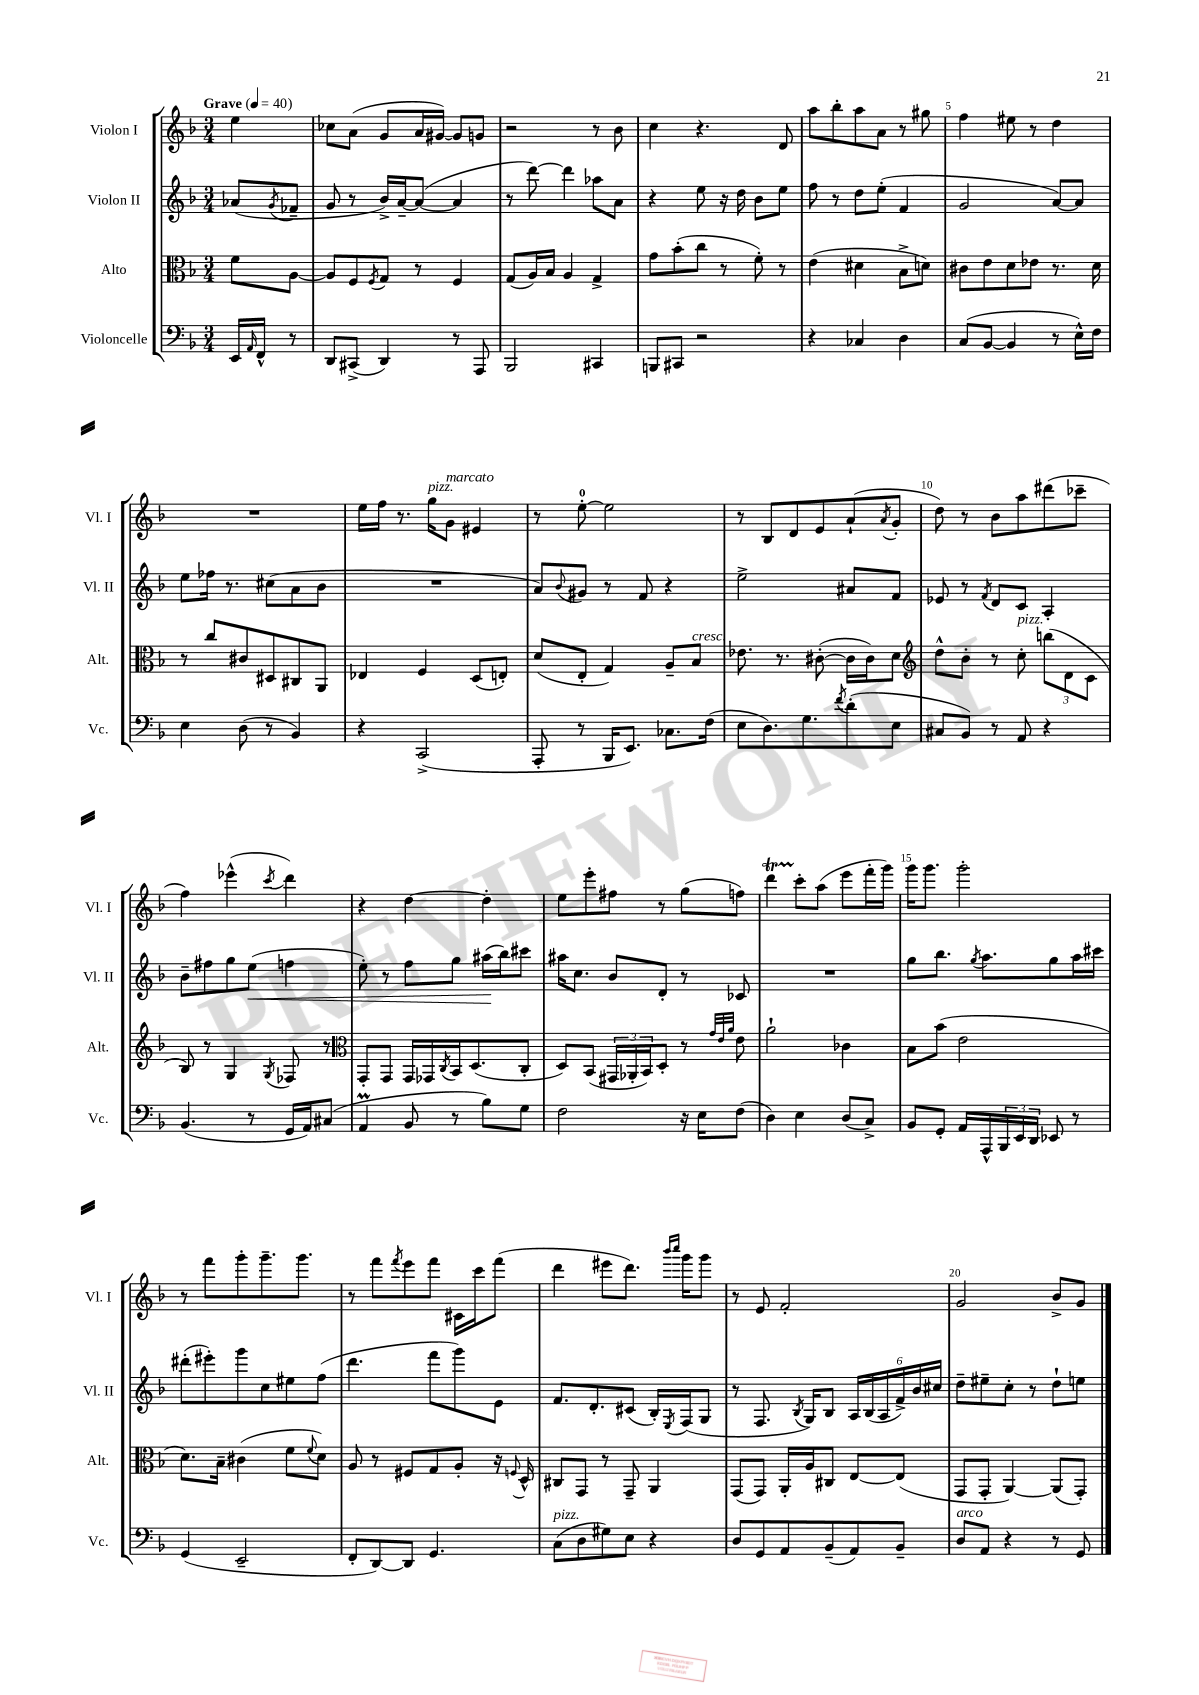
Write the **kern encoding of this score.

**kern	**kern	**kern	**kern
*staff4	*staff3	*staff2	*staff1
*clefF4	*clefC3	*clefG2	*clefG2
*k[b-]	*k[b-]	*k[b-]	*k[b-]
*M3/4	*M3/4	*M3/4	*M3/4
*MM40	*MM40	*MM40	*MM40
16EE	8f	(8a-	4ee
16qqAA	.	.	.
16FF^^	.	.	.
.	.	8qg	.
8r	[8A	8f-~	.
=	=	=	=
8DD	8A]	8g	8cc-
(8CC#^	8F	8r	(8a
.	8qF	.	.
4DD)	8G	16b-^)	8g
.	.	[16a~	.
.	8r	(8a_	16a
.	.	.	[16g#)
8r	4F	4a]	8g#]
8AAA	.	.	8g
=	=	=	=
2BBB-	(8G	8r	2r
.	16A)	[8ddd)	.
.	16B-	.	.
.	4A	4ddd]	.
4CC#	4G^	8aa-	8r
.	.	8a	8b-
=	=	=	=
8BBB	8g	4r	4cc
8CC#	(8b-'	.	.
2r	8cc	8ee	4.r
.	8r	16r	.
.	.	16dd	.
.	8f')	8b-	.
.	8r	8ee	8d
=	=	=	=
4r	(4e	8ff	8aa
.	.	8r	8bb-'
4C-	4d#	8dd	8aa
.	.	(8ee'	8a
4D	8B-^	4f	8r
.	8d)	.	8gg#
=	=	=	=
(8C	8c#	2g	4ff
[8BB-	8e	.	.
4BB-]	8d	.	8ee#
.	8e-	.	8r
8r	8.r	[8a)	4dd
16E^^)	.	8a]	.
16F	16d	.	.
=	=	=	=
4E	8r	8ee	2.r
.	8cc	16ff-	.
.	.	8.r	.
(8D	8c#	.	.
8r	8D#	(8cc#	.
4BB-)	8C#	8a	.
.	8AA	8b-	.
=	=	=	=
4r	4E-	2.r	16ee
.	.	.	16ff
.	.	.	8.r
(2CC^	4F	.	.
.	.	.	16gg
.	.	.	8g
.	(8D	.	4e#
.	8E')	.	.
=	=	=	=
8AAA'	(8d	8a)	8r
.	.	8qqb-	.
8r	8E'	8g#	[8ee'
16BBB-	4G)	8r	2ee]
8.EE)	.	.	.
.	.	8f	.
8.C-	8A~	4r	.
.	8B-	.	.
(16F	.	.	.
=	=	=	=
8E	8.e-	2ee^	8r
8.D)	.	.	8B-
.	8.r	.	.
.	.	.	8d
8.G	.	.	.
.	([8c#'	.	8e
8qf	.	.	.
(8d'	16c#]	8a#	(8a`
.	16c#)	.	.
.	.	.	8qa
8E	8d	8f	8g'
=	=	=	=
*	*clefG2	*	*
8C#	8dd^^	8e-	8dd)
8BB-)	8b-'	8r	8r
.	.	8qf	.
8r	8r	8d	8b-
8AA	8cc'	8c	8aa
4r	(12bb	4A'	(8ddd#
.	12d	.	.
.	.	.	8ccc-~
.	12c	.	.
=	=	=	=
(4.BB-	8B-)	8b-~	4ff)
.	8r	8ff#	.
.	4G	8gg	(4eee-^^
8r	.	(8ee	.
.	8qG	.	8qccc
16GG	8F-	4ff	4ddd)
16AA)	.	.	.
(8C#	8r	.	.
=	=	=	=
*	*clefC3	*	*
4AA	8GG'	8ee')	4r
.	8GG	8r	.
8BB-	16GG	8ff	[4dd
.	16GG-	.	.
.	8qC	.	.
8r	16BB-	8gg	.
.	(8.D	.	.
8B-)	.	(16aa#	4dd']
.	.	16bb-)	.
8G	8C'	8ccc#	.
=	=	=	=
2F	8D)	16aa#	8ee
.	.	8.cc	.
.	(8BB-	.	8eee'
.	24GG#	8b-	8ff#
.	24AA-'	.	.
.	24BB-)	.	.
.	8D'	8d'	8r
16r	8r	8r	(8gg
16E	.	.	.
.	32qqg	.	.
.	32qqe	.	.
.	32qqa	.	.
(8F	8e	8c-	8ff)
=	=	=	=
4D)	2a`	2.r	4ddd
4E	.	.	8ccc'
.	.	.	(8aa
(8D	4c-	.	8eee
8C^)	.	.	16fff'
.	.	.	16ggg)
=	=	=	=
8BB-	8B-	8gg	16ggg
.	.	.	8.ggg
8GG'	(8b-	8.bb-	.
16AA	2e	.	2ggg'
.	.	8qgg	.
16AAA^^	.	8.aa	.
24BBB-	.	.	.
24EE	.	.	.
24DD	.	.	.
8EE-	.	8gg	.
8r	.	16aa	.
.	.	16ccc#	.
=	=	=	=
(4GG	8.d)	(8ddd#'	8r
.	.	8eee#')	8fff
.	16B-~	.	.
2EE~	(4c#	8ggg	8ggg'
.	.	8cc	8.ggg~
.	8f	8ee#	.
.	.	.	8.ggg
.	8qqf	.	.
.	8d)	(8ff	.
=	=	=	=
8FF'	8A	4.ddd	8r
[8DD)	8r	.	8fff
.	.	.	8qfff
8DD]	8F#	.	8eee
4.GG	8G	8fff	8fff
.	8A'	8ggg)	16c#
.	.	.	16ccc
.	16r	8e	(8fff
.	8qqF	.	.
.	16D^^	.	.
=	=	=	=
(8C	8C#	8.f	4ddd
8D	8GG	.	.
.	.	8.d'	.
8G#)	8r	.	8eee#
8E	8GG~	(8c#	8.ddd)
4r	4AA	16B-')	.
.	.	.	16qqbbb-
.	.	8qE	16qqcccc
.	.	(16F	16ggg
.	.	8G	8ggg
=	=	=	=
8D	(8GG	8r	8r
8GG	8GG)	8.F	8e
8AA	16AA'	.	2f'
.	.	8qB-	.
.	16A	16G)	.
(8BB-~	8C#	8B-	.
8AA)	[8E	24A	.
.	.	(24B-	.
.	.	24A	.
8BB-~	(8E]	24f^)	.
.	.	24b-	.
.	.	24cc#	.
=	=	=	=
8D	8GG	8dd~	2g
8AA	8GG'	8ee#~	.
4r	[4AA)	8cc'	.
.	.	8r	.
8r	(8AA]	8dd`	8b-^
8GG	8GG')	8ee	8g
==	==	==	==
*-	*-	*-	*-
